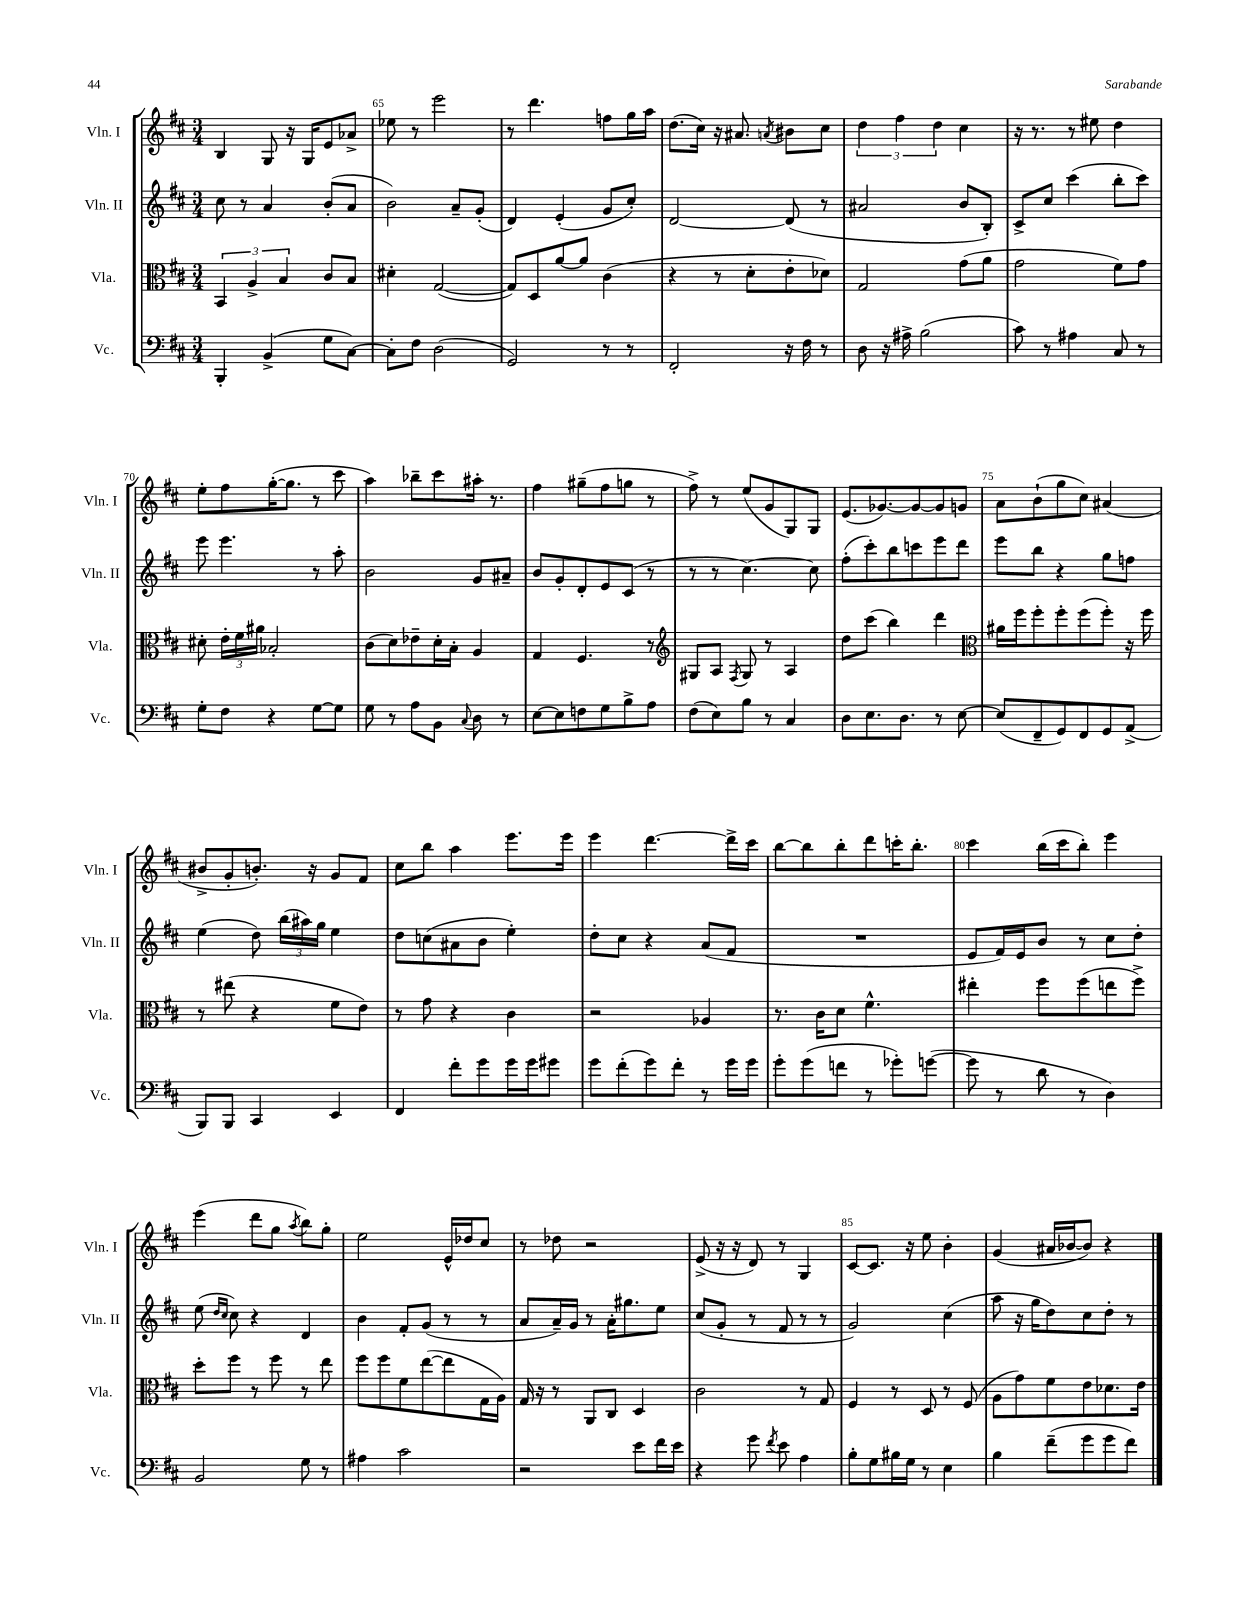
<<
\new StaffGroup <<
\new Staff = "s0" \with { instrumentName = "Vln. I" shortInstrumentName = "Vln. I" } {
    \clef treble \key d \major \numericTimeSignature \time 3/4
    \autoBeamOff b4 g8 r16 g16[ e'8 aes'8]-> |
    ees''8 r8 e'''2 |
    r8 d'''4. f''8[ g''16 a''16] |
    d''8.[( cis''16]) r16 ais'8. \acciaccatura { a'8 } bis'8[ cis''8] |
    \tuplet 3/2 { d''4 fis''4 d''4 } cis''4 |
    r16 r8. r8 eis''8 d''4 |
    e''8[-. fis''8 g''16~-.( g''8.] r8 cis'''8 |
    a''4) bes''8[-- cis'''8 ais''16]-. r8. |
    fis''4 gis''8[--( fis''8 g''8] r8 |
    fis''8->) r8 e''8[( g'8 g8) g8] |
    e'8.[( ges'8.~) ges'8~ ges'8 g'8] |
    a'8[ b'8-!( g''8 cis''8]) ais'4( |
    bis'8[-> g'8-. b'8.]-.) r16 g'8[ fis'8] |
    cis''8[ b''8] a''4 e'''8.[ e'''16] |
    e'''4 d'''4.~ d'''16[-> cis'''16] |
    b''8[~ b''8 b''8-. d'''8 c'''16-. b''8.]-. |
    cis'''4 b''16[( cis'''16 b''8]-.) e'''4 |
    e'''4( d'''8[ g''8] \acciaccatura { a''8 } b''8[) g''8]-. |
    e''2 e'16[-^ des''16 cis''8] |
    r8 des''8 r2 |
    e'8->( r16 r16 d'8) r8 g4 |
    cis'8[~ cis'8.] r16 e''8 b'4-. |
    g'4( ais'16[ bes'16~ bes'8]) r4 \bar "|." |
}
\new Staff = "s1" \with { instrumentName = "Vln. II" shortInstrumentName = "Vln. II" } {
    \clef treble \key d \major \numericTimeSignature \time 3/4
    \autoBeamOff cis''8 r8 a'4 b'8[-.( a'8] |
    b'2) a'8[-- g'8]-.( |
    d'4) e'4-.( g'8[ cis''8]-.) |
    d'2~ d'8( r8 |
    ais'2 b'8[ b8]-.) |
    cis'8[-> cis''8] cis'''4( b''8[-. cis'''8]) |
    e'''8 e'''4. r8 a''8-. |
    b'2 g'8[ ais'8]-- |
    b'8[ g'8-. d'8-. e'8 cis'8]( r8 |
    r8 r8 cis''4.~) cis''8 |
    fis''8[-.( cis'''8-.) b''8 c'''8 e'''8 d'''8] |
    e'''8[ b''8] r4 g''8[ f''8] |
    e''4( d''8) \tuplet 3/2 { b''16[( ais''16) g''16] } e''4 |
    d''8[ c''8( ais'8 b'8] e''4-.) |
    d''8[-. cis''8] r4 a'8[( fis'8] |
    R2. |
    e'8[ fis'16) e'16 b'8] r8 cis''8[ d''8]-. |
    e''8( \grace { d''16[ cis''16] } cis''8) r4 d'4 |
    b'4 fis'8[-. g'8]( r8 r8 |
    a'8[ a'16--) g'16] r8 a'16[-. gis''8. e''8] |
    cis''8[( g'8]-. r8 fis'8 r8 r8 |
    g'2) cis''4( |
    a''8 r16 g''16[ d''8) cis''8 d''8]-. r8 \bar "|." |
}
\new Staff = "s2" \with { instrumentName = "Vla." shortInstrumentName = "Vla." } {
    \clef alto \key d \major \numericTimeSignature \time 3/4
    \autoBeamOff \tuplet 3/2 { b,4 a4-> b4 } cis'8[ b8] |
    dis'4-. g2~( |
    g8[) d8 a'8~ a'8] cis'4( |
    r4 r8 d'8[-. e'8-. des'8]) |
    g2 g'8[( a'8] |
    g'2 fis'8[) g'8] |
    dis'8-. \tuplet 3/2 { e'16[-. fis'16 ais'16] } bes2-. |
    cis'8[( d'8) ees'8-- d'16-. b16]-. a4 |
    g4 fis4. r8 |
    \clef treble gis8[ a8] \acciaccatura { fis8 } gis8 r8 a4 |
    d''8[ cis'''8]( b''4) d'''4 |
    \clef alto ais'16[ fis''16 fis''8-. fis''8-. fis''8( fis''8]-.) r16 fis''16 |
    r8 eis''8( r4 fis'8[ e'8]) |
    r8 g'8 r4 cis'4 |
    r2 aes4 |
    r8. cis'16[ d'8] fis'4.-^ |
    eis''4-. fis''8[ fis''8( e''8 fis''8]->) |
    d''8[-. fis''8] r8 fis''8 r8 e''8 |
    fis''8[ fis''8 fis'8 e''8~( e''8 g16 a16]) |
    g16 r16 r8 a,8[ cis8] d4 |
    cis'2 r8 g8 |
    fis4 r8 d8 r8 fis8( |
    a8[ g'8) fis'8 e'8 des'8. e'16] \bar "|." |
}
\new Staff = "s3" \with { instrumentName = "Vc." shortInstrumentName = "Vc." } {
    \clef bass \key d \major \numericTimeSignature \time 3/4
    \autoBeamOff b,,4-. b,4->( g8[ cis8]~) |
    cis8[-. fis8] d2( |
    g,2) r8 r8 |
    fis,2-. r16 fis16 r8 |
    d8 r16 ais16-> b2( |
    cis'8) r8 ais4 cis8 r8 |
    g8[-. fis8] r4 g8[~ g8] |
    g8 r8 a8[ b,8] \appoggiatura { cis8 } d8 r8 |
    e8[~ e8 f8 g8 b8-> a8] |
    fis8[( e8) b8] r8 cis4 |
    d8[ e8. d8.] r8 e8~ |
    e8[( fis,8-- g,8) fis,8 g,8 a,8]->( |
    b,,8[) b,,8] cis,4 e,4 |
    fis,4 fis'8[-. g'8 g'16 g'16 gis'8] |
    g'8[ fis'8-.( g'8) fis'8]-. r8 g'16[ g'16] |
    g'8[-. g'8( f'8] r8 ges'8[-.) g'8]~( |
    g'8 r8 d'8 r8 d4) |
    b,2 g8 r8 |
    ais4 cis'2 |
    r2 e'8[ fis'16 e'16] |
    r4 g'8 \acciaccatura { fis'8 } e'8 a4 |
    b8[-. g8 bis16 g16] r8 e4 |
    b4 fis'8[--( g'8 g'8 fis'8]) \bar "|." |
}
>>
>>
\layout { \context { \Score currentBarNumber = #64 \override BarNumber.break-visibility = ##(#f #t #t) barNumberVisibility = #(every-nth-bar-number-visible 5) } }
